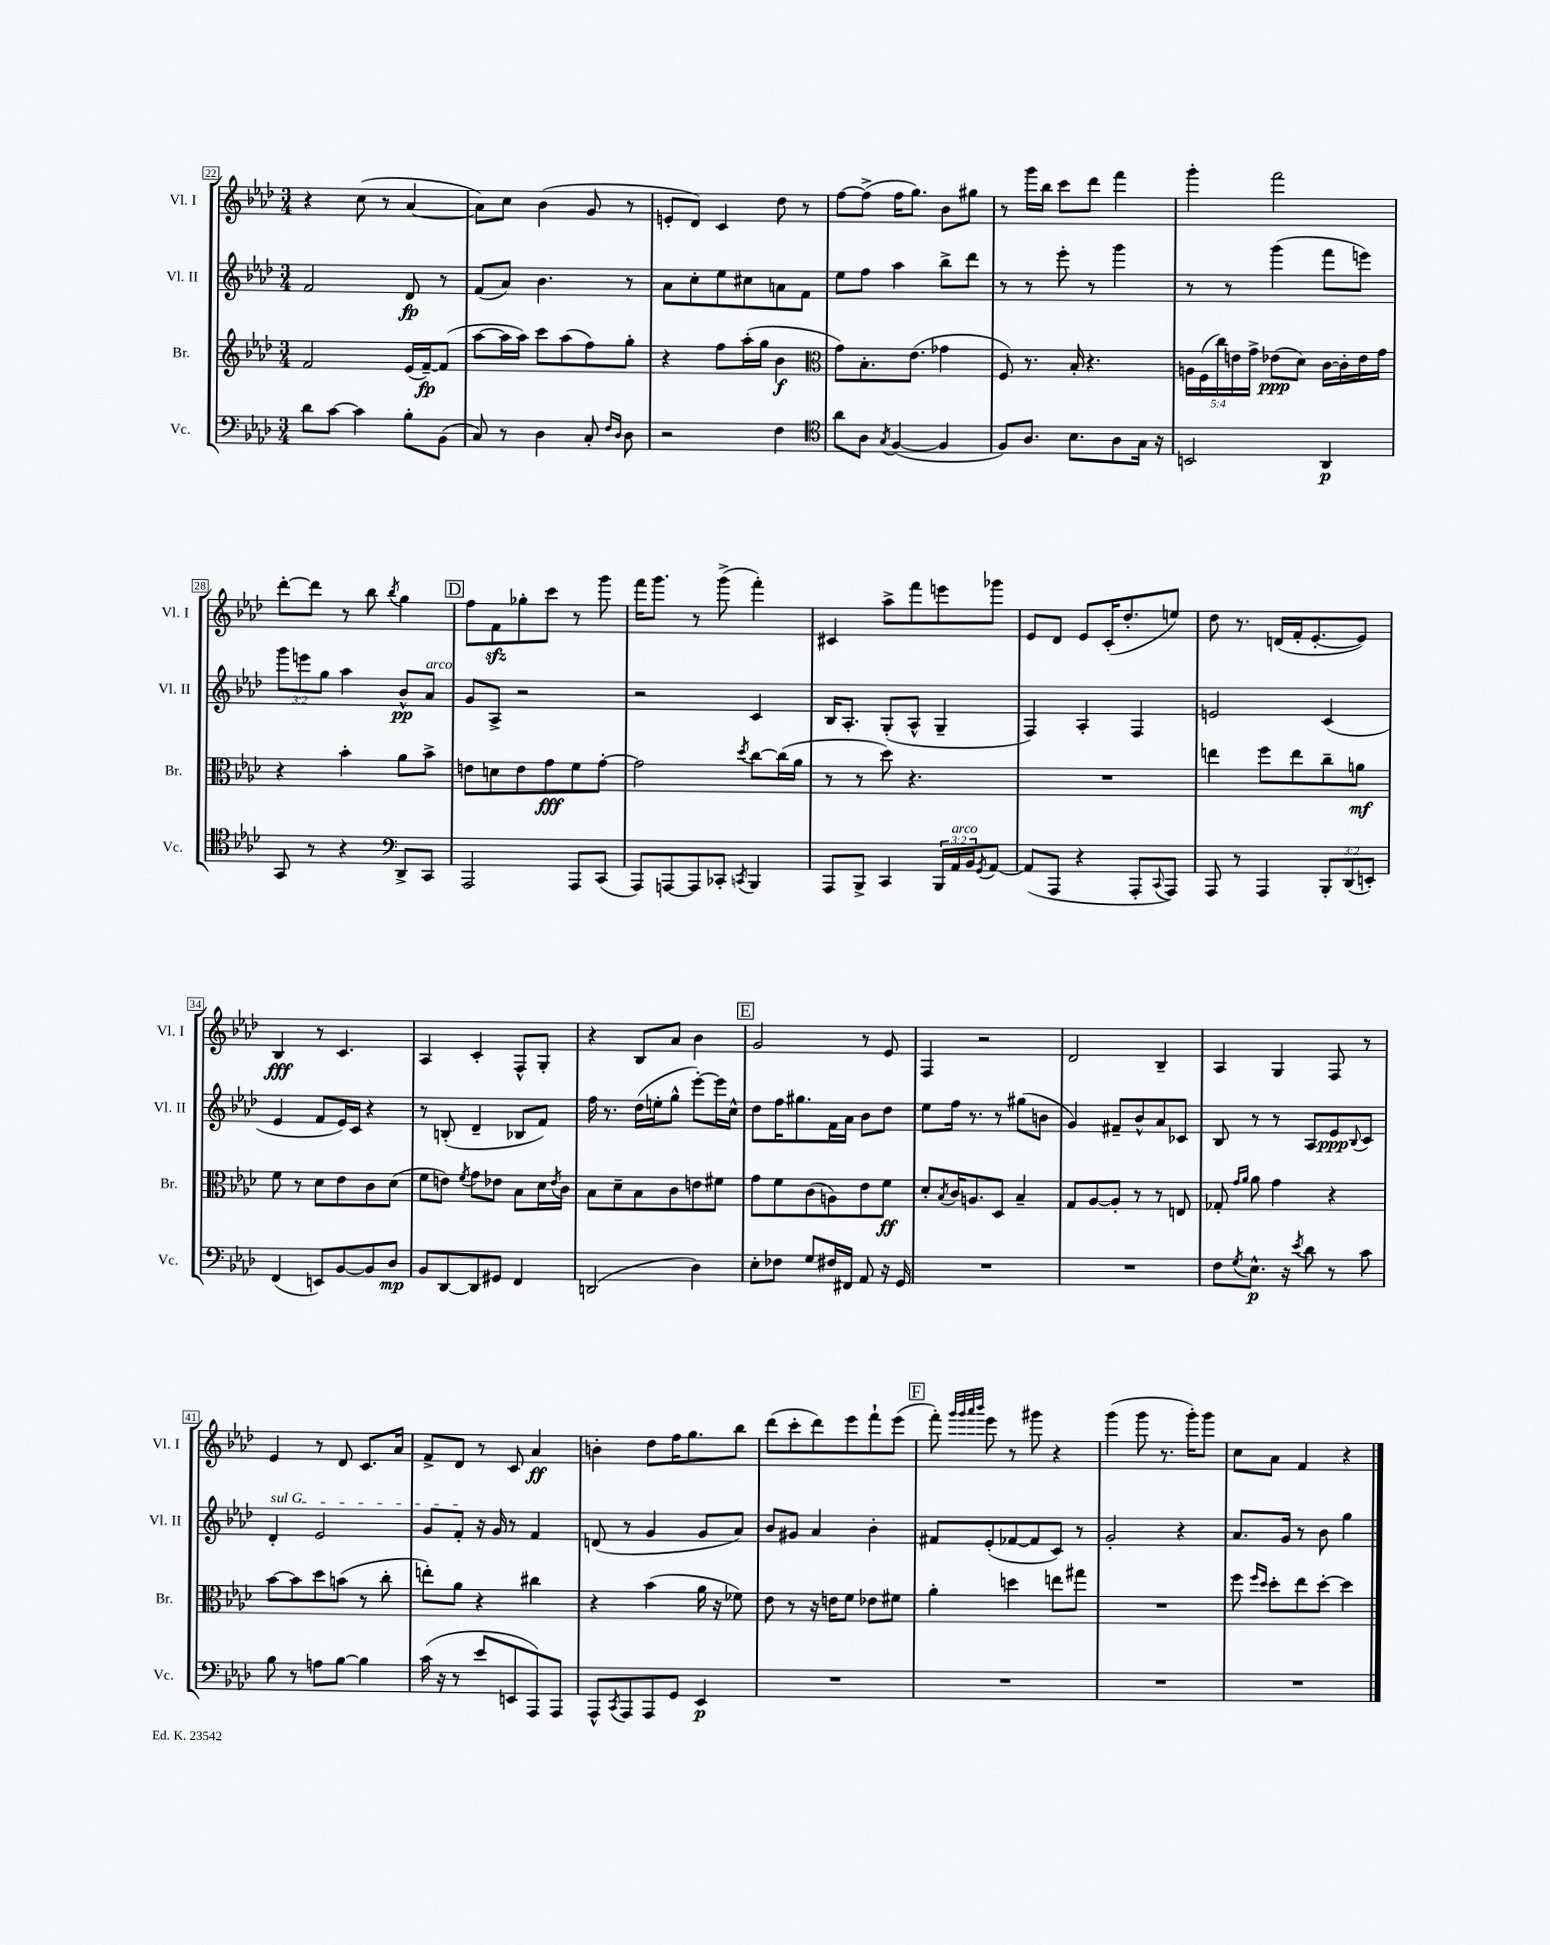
<<
\new StaffGroup <<
\new Staff = "s0" \with { instrumentName = "Vl. I" shortInstrumentName = "Vl. I" } {
    \clef treble \key aes \major \numericTimeSignature \time 3/4
    r4 c''8( r8 aes'4~ |
    aes'8) c''8 bes'4( g'8 r8 |
    e'8-. des'8) c'4 des''8 r8 |
    f''8~ f''8->( f''16 g''8.) bes'8 gis''8 |
    r8 g'''16 bes''16 c'''8 des'''8 f'''4 |
    g'''4-. f'''2 |
    des'''8~-. des'''8 r8 bes''8 \acciaccatura { bes''8 } g''4 |
    \mark \markup { \box "D" } f''8 f'8\sfz ges''8-. c'''8 r8 g'''8 |
    f'''16 g'''8. r8 g'''8->( f'''4-.) |
    cis'4 aes''8-> f'''8 e'''8 ges'''8 |
    ees'8 des'8 ees'8 c'16-.( des''8.-. e''8) |
    des''8 r8. d'16( f'16-. ees'8.~-. ees'8) |
    bes4\fff r8 c'4. |
    aes4 c'4-. f8-^ g8-. |
    r4 bes8 aes'8 bes'4 |
    \mark \markup { \box "E" } g'2 r8 ees'8 |
    f4 r2 |
    des'2 bes4-- |
    aes4 g4 f8 r8 |
    ees'4 r8 des'8 c'8. aes'16 |
    f'8-> des'8 r8 c'8 aes'4\ff |
    b'4-. des''8 f''16 g''8. bes''8 |
    des'''8( c'''8-. des'''8) ees'''8 f'''8-! ees'''8( |
    \mark \markup { \box "F" } f'''8-.) \grace { g'''32 g'''32 aes'''32 bes'''32 } ees'''8 r8 gis'''8 r4 |
    g'''4( g'''8 r8. g'''16-.) g'''8 |
    c''8 aes'8 f'4 r4 \bar "|." |
}
\new Staff = "s1" \with { instrumentName = "Vl. II" shortInstrumentName = "Vl. II" } {
    \clef treble \key aes \major \numericTimeSignature \time 3/4 \override Staff.TupletNumber.text = #tuplet-number::calc-fraction-text
    f'2 des'8\fp r8 |
    f'8( aes'8) bes'4. r8 |
    aes'8 c''8-. ees''8 cis''8 a'8 f'8 |
    ees''8 f''8 aes''4 bes''8-> des'''8 |
    r8 r8 ees'''8-. r8 g'''4 |
    r8 r8 g'''4( f'''8 e'''8) |
    \tuplet 3/2 { g'''8 e'''8 g''8 } aes''4 bes'8-^\pp aes'8^\markup { \italic "arco" } |
    \mark \markup { \box "D" } g'8 aes8-> r2 |
    r2 c'4 |
    bes16 aes8.-. g8-.( aes8-^ g4-- |
    f4) aes4-. f4 |
    e'2 c'4( |
    ees'4 f'8 ees'16) c'16 r4 |
    r8 b8-.( des'4-- bes8 f'8) |
    f''16 r8. des''16( e''16-. g''8-^ ees'''8~-.) ees'''16 c''16-^ |
    \mark \markup { \box "E" } des''8 f''16 gis''8. f'16 aes'16 bes'8 des''8 |
    ees''8 f''16 r8. r8 gis''8( b'8 |
    g'4) fis'8-- bes'8-^ aes'8 ces'8 |
    bes8 r8 r8 aes8 ees'8\ppp \appoggiatura { bes8 } c'8 |
    \once \override TextSpanner.bound-details.left.text = \markup { \italic "sul G" } des'4-.\startTextSpan ees'2 |
    g'8 f'8-.\stopTextSpan r16 g'16 r8 f'4 |
    d'8( r8 g'4 g'8 aes'8) |
    bes'8 gis'8 aes'4 bes'4-. |
    \mark \markup { \box "F" } fis'8 ees'8-.( fes'8~ fes'8 c'8) r8 |
    g'2-. r4 |
    aes'8. g'16 r8 bes'8 g''4 \bar "|." |
}
\new Staff = "s2" \with { instrumentName = "Br." shortInstrumentName = "Br." } {
    \clef treble \key aes \major \numericTimeSignature \time 3/4 \override Staff.TupletNumber.text = #tuplet-number::calc-fraction-text
    f'2 ees'16( f'16~--\fp) f'8( |
    aes''8~ aes''16 aes''16) c'''8 aes''8( f''8) g''8-. |
    r4 f''8 aes''16-.( g''16 bes'4\f |
    \clef alto g'8) bes8.-. ees'8.( ges'4 |
    f8) r8. bes16-. r4. |
    \tuplet 5/4 { a16 f16( c''16) e'16 g'16-> } ees'8\ppp( des'8) c'16~ c'16-. ees'16 g'16 |
    r4 bes'4-. aes'8 bes'8-> |
    \mark \markup { \box "D" } e'8 d'8 e'8 g'8\fff f'8 g'8~-. |
    g'2 \acciaccatura { des''8 } c''8~ c''16( aes'16 |
    r8 r8 des''8) r4. |
    R2. |
    e''4 f''8 e''8 c''8-- a'8\mf |
    f'8 r8 des'8 ees'8 c'8 des'8( |
    f'8 e'8) \acciaccatura { f'8 } g'8 ees'8 bes8 des'16 \acciaccatura { ees'8 } c'16 |
    bes8 des'8-- bes8 c'8 e'8 fis'8 |
    \mark \markup { \box "E" } g'8 f'8 c'8( a8) ees'8 f'8\ff |
    des'8-. \acciaccatura { bes8 } c'16 a8. des8 bes4-- |
    g8 aes8~ aes8-. r8 r8 e8 |
    ges8-. \grace { g'16 aes'16 } aes'8 g'4 r4 |
    bes'8~ bes'8 des''8 b'8( r8 c''8-. |
    e''8-.) aes'8 r4 cis''4 |
    r4 bes'4( aes'16 r16 fes'8) |
    ees'8 r8 r16 e'16 f'8 ees'8 fis'8 |
    \mark \markup { \box "F" } aes'4-. d''4 e''8 gis''8 |
    R2. |
    f''8 \grace { f''16 des''16 } des''8-. ees''8 des''8~-. des''4 \bar "|." |
}
\new Staff = "s3" \with { instrumentName = "Vc." shortInstrumentName = "Vc." } {
    \clef bass \key aes \major \numericTimeSignature \time 3/4 \override Staff.TupletNumber.text = #tuplet-number::calc-fraction-text
    des'8 c'8~ c'4 bes8-. bes,8( |
    c8) r8 des4 c8-. \grace { f16 des16 } des8 |
    r2 f4 |
    \clef tenor aes'8 aes8 \acciaccatura { g8 } f4~( f4 |
    f8) aes8. bes8. aes8 g16 r16 |
    b,2 aes,4\p |
    g,8 r8 r4 \clef bass des,8-> c,8 |
    \mark \markup { \box "D" } aes,,2 aes,,8 c,8( |
    aes,,8) a,,8~ a,,8 ces,8-. \acciaccatura { c,8 } bes,,4 |
    aes,,8 bes,,8-> c,4 \tuplet 3/2 { bes,,16 aes,16^\markup { \italic "arco" } bes,16 } \acciaccatura { g,8 } aes,8~ |
    aes,8( aes,,8 r4 aes,,8-. \appoggiatura { c,8 } aes,,8) |
    aes,,8 r8 aes,,4 \tuplet 3/2 { bes,,8-. des,8( e,8-.) } |
    f,4( e,8) bes,8~ bes,8 des8\mp |
    bes,8 des,8~ des,8 gis,8 f,4 |
    d,2( des4) |
    \mark \markup { \box "E" } ees8-. fes8 g8 fis16 fis,16 aes,8 r16 g,16 |
    R2. |
    R2. |
    f8 \acciaccatura { g8 } ees8.-^\p r16 \acciaccatura { ees'8 } des'8 r8 c'8 |
    bes8 r8 a8 bes8~ bes4 |
    c'16( r16 r8 ees'8 e,8 aes,,8) aes,,8 |
    aes,,8-^ \acciaccatura { c,8 } aes,,8 aes,,8 g,8 ees,4\p |
    R2. |
    \mark \markup { \box "F" } R2. |
    R2. |
    R2. \bar "|." |
}
>>
>>
\layout { \context { \Score currentBarNumber = #22 \override BarNumber.stencil = #(make-stencil-boxer 0.1 0.3 ly:text-interface::print) } }
